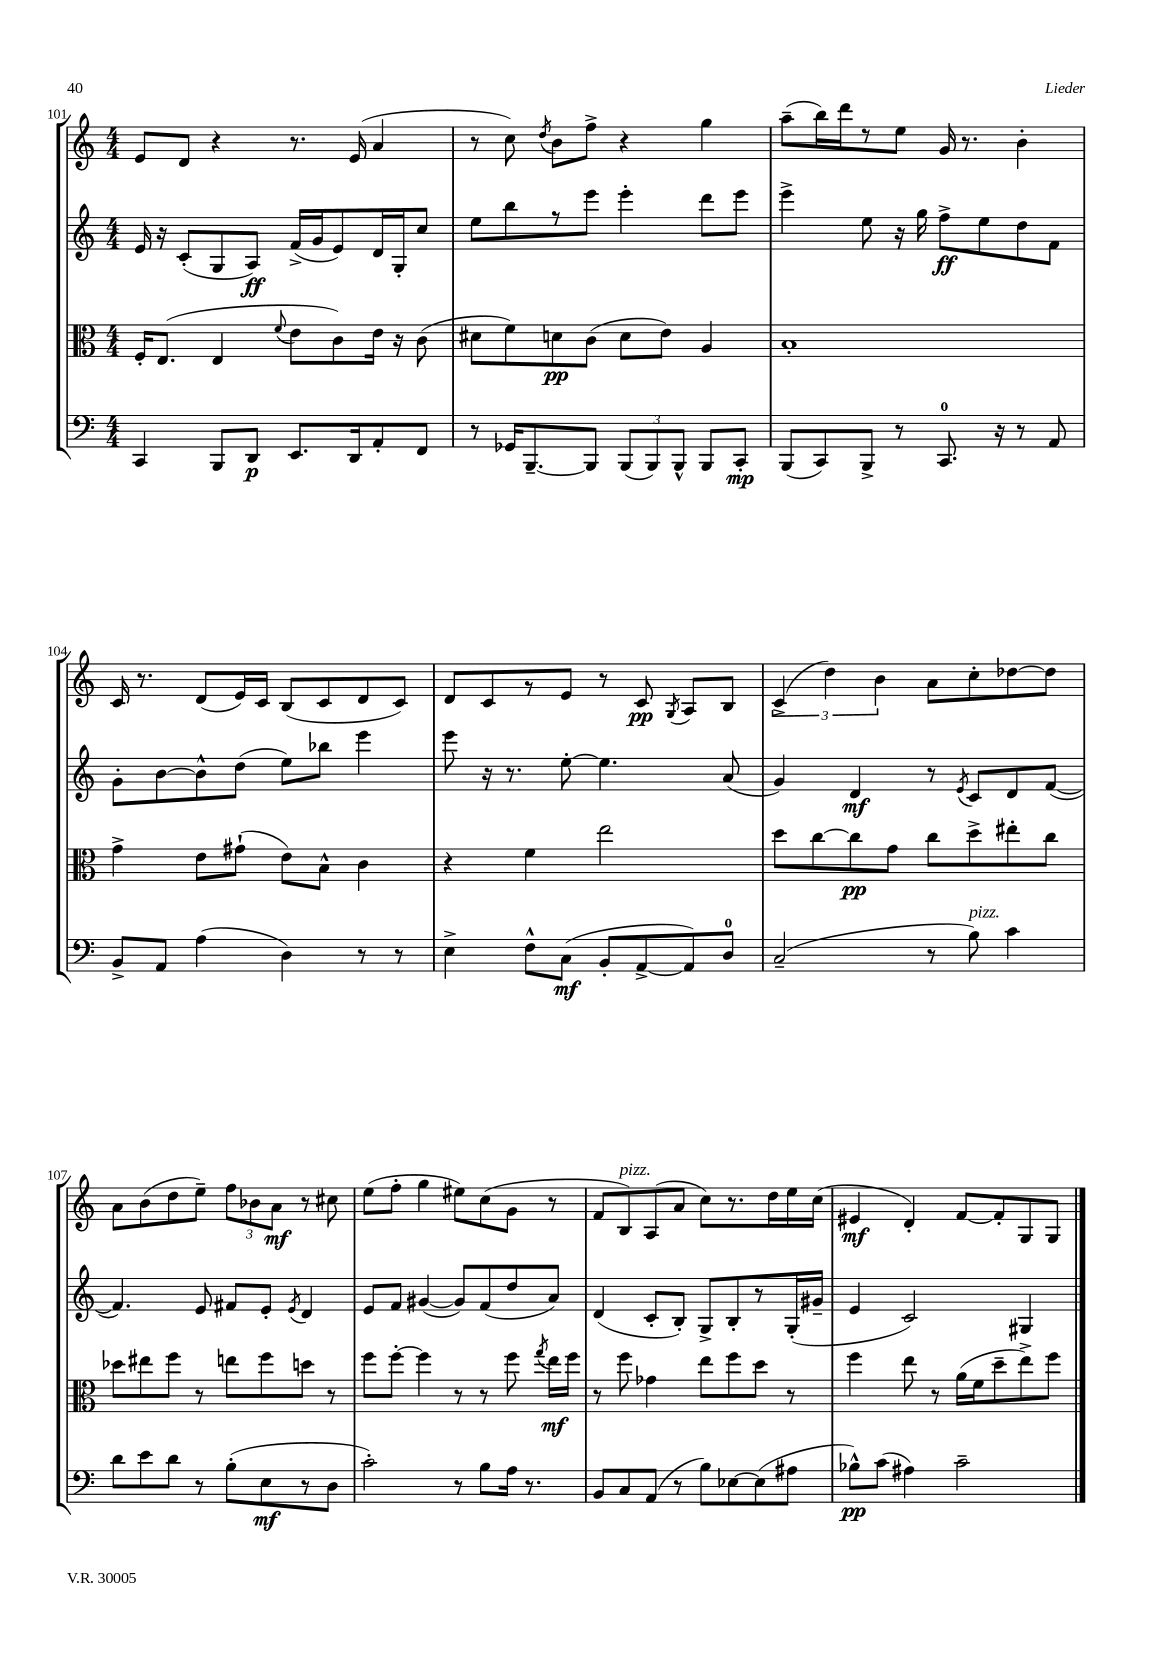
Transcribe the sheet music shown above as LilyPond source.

<<
\new StaffGroup <<
\new Staff = "s0" {
    \clef treble \key c \major \numericTimeSignature \time 4/4
    \autoBeamOff e'8[ d'8] r4 r8. e'16( a'4 |
    r8 c''8) \acciaccatura { d''8 } b'8[ f''8]-> r4 g''4 |
    a''8[--( b''16) d'''16 r8 e''8] g'16 r8. b'4-. |
    c'16 r8. d'8[( e'16) c'16] b8[( c'8 d'8 c'8]) |
    d'8[ c'8 r8 e'8] r8 c'8\pp \acciaccatura { g8 } a8[ b8] |
    \tuplet 3/2 { c'4->( d''4) b'4 } a'8[ c''8-. des''8~ des''8] |
    a'8[ b'8( d''8 e''8]--) \tuplet 3/2 { f''8[ bes'8 a'8]\mf } r8 cis''8 |
    e''8[( f''8]-. g''4 eis''8[) c''8( g'8] r8 |
    f'8[ b8^\markup { \italic "pizz." }) a8( a'8] c''8[) r8. d''16 e''16 c''16]( |
    eis'4\mf d'4-.) f'8[~ f'8-. g8 g8] \bar "|." |
}
\new Staff = "s1" {
    \clef treble \key c \major \numericTimeSignature \time 4/4
    \autoBeamOff e'16 r16 c'8[-.( g8 a8]\ff) f'16[->( g'16 e'8) d'16 g16-. c''8] |
    e''8[ b''8 r8 e'''8] e'''4-. d'''8[ e'''8] |
    e'''4-> e''8 r16 g''16 f''8[->\ff e''8 d''8 f'8] |
    g'8[-. b'8~ b'8-^ d''8]( e''8[) bes''8] e'''4 |
    e'''8 r16 r8. e''8~-. e''4. a'8( |
    g'4) d'4\mf r8 \acciaccatura { e'8 } c'8[ d'8 f'8]~( |
    f'4.) e'8 fis'8[ e'8]-. \acciaccatura { e'8 } d'4 |
    e'8[ f'8] gis'4~( gis'8[) f'8( d''8 a'8]) |
    d'4( c'8[-. b8]-.) g8[-> b8-. r8 g16-.( gis'16]-- |
    e'4 c'2) gis4 \bar "|." |
}
\new Staff = "s2" {
    \clef alto \key c \major \numericTimeSignature \time 4/4
    \autoBeamOff f16[-. e8.]( e4 \appoggiatura { f'8 } e'8[ c'8) e'16] r16 c'8( |
    dis'8[ f'8) d'8\pp c'8]( d'8[ e'8]) a4 |
    b1-. |
    g'4-> e'8[ gis'8]-!( e'8[) b8]-^ c'4 |
    r4 f'4 e''2 |
    d''8[ c''8~ c''8\pp g'8] c''8[ d''8-> eis''8-. c''8] |
    des''8[ eis''8 f''8] r8 e''8[ f''8 d''8] r8 |
    f''8[ f''8]~-. f''4 r8 r8 f''8 \acciaccatura { g''8 } e''16[\mf f''16] |
    r8 f''8 ges'4 e''8[ f''8 d''8] r8 |
    f''4 e''8 r8 a'16[( f'16 d''8-- e''8->) f''8] \bar "|." |
}
\new Staff = "s3" {
    \clef bass \key c \major \numericTimeSignature \time 4/4
    \autoBeamOff c,4 b,,8[ d,8]\p e,8.[ d,16 a,8-. f,8] |
    r8 ges,16[ b,,8.~-- b,,8] \tuplet 3/2 { b,,8[( b,,8) b,,8]-^ } b,,8[ c,8]-.\mp |
    b,,8[( c,8) b,,8]-> r8 c,8.-0 r16 r8 a,8 |
    b,8[-> a,8] a4( d4) r8 r8 |
    e4-> f8[-^ c8]\mf( b,8[-. a,8~-> a,8) d8]-0 |
    c2--( r8 b8^\markup { \italic "pizz." }) c'4 |
    d'8[ e'8 d'8] r8 b8[-.( e8\mf r8 d8] |
    c'2-.) r8 b8[ a16] r8. |
    b,8[ c8 a,8]( r8 b8[) ees8~ ees8( ais8] |
    bes8[-^\pp) c'8]( ais4) c'2-- \bar "|." |
}
>>
>>
\layout { \context { \Score currentBarNumber = #101 } }
